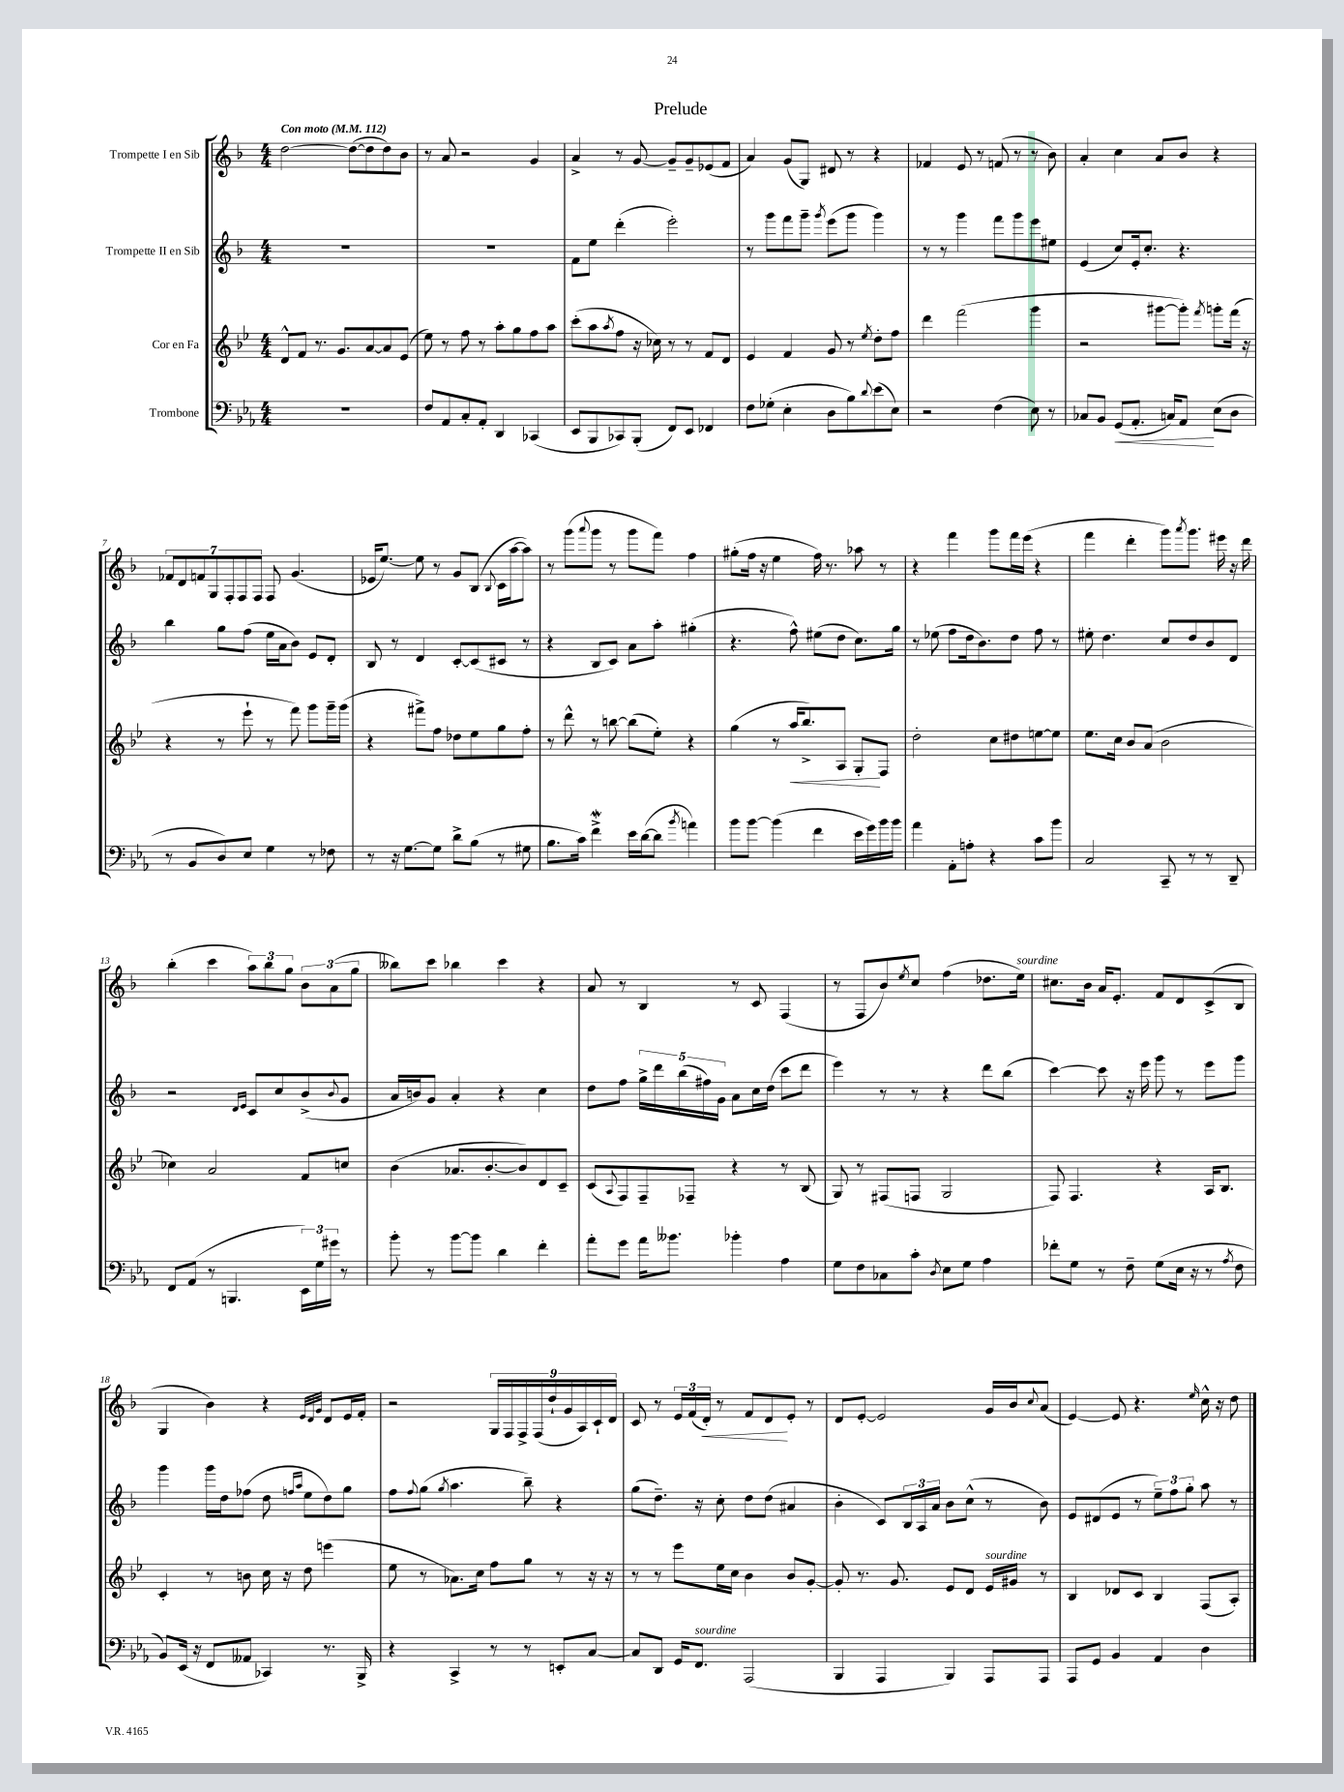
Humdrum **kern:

**kern	**kern	**kern	**kern
*staff4	*staff3	*staff2	*staff1
*clefF4	*clefG2	*clefG2	*clefG2
*k[b-e-a-]	*k[b-e-]	*k[b-]	*k[b-]
*M4/4	*M4/4	*M4/4	*M4/4
*MM112	*MM112	*MM112	*MM112
1r	8d^^	1r	[2dd
.	8f	.	.
.	8.r	.	.
.	8.g	.	.
.	.	.	(8dd_
.	[8a	.	8dd]
.	8a]	.	8dd)
.	(8e-	.	8b-
=	=	=	=
8F	8ee-)	1r	8r
8AA-	8r	.	8a
8C'	8ff	.	2r
8AA-'	8r	.	.
4DD	8aa'	.	.
.	8gg	.	.
(4CC-	8ff	.	4g
.	8aa	.	.
=	=	=	=
8EE-	(8ccc'	8f	4a^
8BBB-	8aa	8ee	.
.	8qaa	.	.
8CC-)	8ff	(4ddd'	8r
(8BBB-'	16r	.	[8g
.	16cc-)	.	.
8FF)	8r	2eee')	8g~]
8EE-	8r	.	8g~
4FF-	8f	.	(8e-
.	8d	.	8f
=	=	=	=
8F	4e-	8r	4a)
(8G-'	.	8ggg	.
4E-'	4f	8fff	(8g
.	.	8ggg~	8G)
.	.	8qggg	.
8D	8g	(8eee	8d#
8B-)	8r	8ggg	8r
8qqd	8qee-	.	.
(8e-	8dd'	4ggg)	4r
8E-)	8ff	.	.
=	=	=	=
2r	4ddd	8r	4f-
.	.	8r	.
.	(2fff	4ggg	8e
.	.	.	8r
(4F	.	8fff	(8f
.	.	8ggg	8r
8E-)	4ggg	8eee	8r
8r	.	8ee#	8b-)
=	=	=	=
8C-	2r	(4e	4a'
8BB-	.	.	.
(8GG	.	8cc)	4cc
8.AA-'	.	16e'	.
.	.	8.cc'	.
.	[8ggg#	.	8a
16C)	.	.	.
8AA-	8ggg#'])	4.r	8b-
.	8qfff	.	.
(8E-	8ggg'	.	4r
8D	(16fff	.	.
.	16r	.	.
=	=	=	=
8r	4r	4bb-	14f-
.	.	.	14d
8BB-	.	.	.
.	.	.	14f
.	.	.	14G
8D)	8r	8gg	.
.	.	.	14F'
.	.	.	14F
8E-	8eee-`	(8ff	.
.	.	.	14F
4G	8r	16ee	8F
.	.	16a	.
.	8fff)	8b-)	(4.g
8r	8ggg	8e	.
8F-	16ggg~	8d'	.
.	(16ggg	.	.
=	=	=	=
8r	4r	8B-	16e-
.	.	.	[8.ee)
16r	.	8r	.
[8.G	.	.	.
.	8fff#^)	4d	8ee]
8G]	8ff	.	8r
8d^	8dd-	[8c'	8g
(8B-	8ee-	(8c]	(8B-
.	.	.	8qqB-
8r	8gg	8c#	16c
.	.	.	[16aa
8G#	8ff'	8r	8aa])
=	=	=	=
8.B-	8r	4r	8r
.	8ddd^^	.	(8ggg
16c)	.	.	.
.	.	.	8qqaaa
4f^	8r	8B-	8ggg
.	[8bb	8c)	8r
16e-	(8bb]	8a	8ggg
([16d	.	.	.
8d]	8ee-')	8aa'	8fff)
8qb-	.	.	.
4a)	4r	(4gg#'	4ff
=	=	=	=
8b-	(4gg	4.r	(8gg#'
[8b-	.	.	16ff
.	.	.	16r
(4b-]	8r	.	4ee
.	16aa	8ff^^)	.
.	8.bb-^)	.	.
4f	.	(8ee#	16ff)
.	.	.	8.r
.	8A	8dd	.
16e-	8G'	8.cc)	8aa-
16g)	.	.	.
16b-	8F	.	8r
16b-	.	16gg	.
=	=	=	=
4a-	2dd'	8r	4r
.	.	(8ee-	.
8AA-'	.	8ff	4fff
8A'	.	16dd	.
.	.	8.b-)	.
4r	8cc	.	8ggg
.	8dd#	8dd	16fff
.	.	.	(16eee
8c	[8ee	8ff	4r
8b-	8ee]	8r	.
=	=	=	=
2C	8.ee-	8ee#'	4fff
.	.	4.dd	.
.	16cc	.	.
.	8b-	.	4ddd'
.	(8a	.	.
8CC~	2b-	8cc	8ggg)
.	.	.	8qaaa
8r	.	8dd	8.ggg
8r	.	8b-	.
.	.	.	16eee#
8DD~	.	8d	16r
.	.	.	16ddd
=	=	=	=
8FF	4cc-)	2r	(4bb-'
(8AA-	.	.	.
8r	2a	.	4ccc
4.BBB	.	.	.
.	.	16qqd	.
.	.	16qqe	.
.	.	8c	12aa)
.	.	.	12bb-
.	.	8cc	.
.	.	.	12gg
24EE-)	8f	(8b-^	12b-
24G	.	.	.
24g#	.	.	(12a
.	.	8qqb-	.
8r	8cc	8g	.
.	.	.	12gg
=	=	=	=
8b-'	(4b-	16a	8bb--)
.	.	16b)	.
8r	.	8g	8ccc
[8b-	8.a-	4a'	4bb-
8b-]	.	.	.
.	[8.b-'	.	.
4d	.	4r	4ccc
.	8b-])	.	.
4f'	8d	4cc	4r
.	8c~	.	.
=	=	=	=
8a-'	(8c	8dd	8a
.	8qqA	.	.
8g	8F)	8ff	8r
16a-	8F~	20gg^	4B-
.	.	20ddd	.
8.b--	.	.	.
.	.	(20bb-	.
.	8F-~	.	.
.	.	20ff#)	.
.	.	20g	.
4b-'	4r	8a	8r
.	.	16cc	8c
.	.	(16dd	.
4A-	8r	8ccc	(4F
.	(8B-	8ddd	.
=	=	=	=
8G	8G)	4eee)	8r
8F	8r	.	8F
8C-	(8F#	8r	8b-)
.	.	.	8qee
8c'	8F	8r	8cc
8qD	.	.	.
8E-	2G	4r	(4ff
8G	.	.	.
4A-	.	8ddd	8.dd-
.	.	(8bb-	.
.	.	.	16ee)
=	=	=	=
8f-'	8F)	[4ccc)	8.cc#
8G	4.F	.	.
.	.	.	16b-
8r	.	8ccc]	16a
.	.	.	8.e'
8F~	.	16r	.
.	.	16eee	.
(8G	4r	8ggg	8f
16E-	.	8r	8d
16r	.	.	.
8r	16A	8eee	(8c^
.	8.B-	.	.
8qA-	.	.	.
8F	.	8ggg	8B-
=	=	=	=
8BB-)	4c'	4ggg	4G
(16EE-	.	.	.
16r	.	.	.
8FF	8r	16ggg	4b-)
.	.	16dd	.
8AA--	8b	(8ff-	.
4CC-)	16cc	8dd	4r
.	16r	.	.
.	.	16qqff	.
.	.	16qqaa	.
.	8dd	8ee	.
.	.	.	32qqe
.	.	.	32qqd
.	.	.	32qqg
8.r	(4eee	8dd)	8d
.	.	8gg	16e
16BBB-^	.	.	16f'
=	=	=	=
4r	8ee-	8ff	2r
.	.	8qqff	.
.	8r	(8gg	.
.	.	8qgg	.
4CC^	8.a-)	4.aa	.
.	16cc	.	.
8r	8ff	.	18G
.	.	.	18F
.	.	.	18F^
8r	8gg	8bb-~)	.
.	.	.	(18F
.	.	.	18dd`
8EE'	8r	4r	.
.	.	.	18g
.	.	.	18A)
[8C	16r	.	.
.	.	.	18c`
.	16r	.	.
.	.	.	18d
=	=	=	=
8C]	8r	(8gg	8c
8DD	8r	8.dd~)	8r
16GG	8eee-	.	24e
.	.	.	(24f
8.FF	.	16r	.
.	.	.	24d')
.	16ee-	8cc'	8r
.	16cc	.	.
(2AAA-	4b-	8dd	8f
.	.	(8dd	8d
.	8b-	4a#	8e'
.	[8g'	.	8r
=	=	=	=
4BBB-	8g']	4b-'	8d
.	8.r	.	[8e'
4AAA-	.	8c)	2e]
.	8.g	.	.
.	.	24B-	.
.	.	24A	.
.	.	24a	.
4BBB-)	8e-	8b-	.
.	8d	(8cc^^	.
8AAA-	16e-	8r	16g
.	16g#	.	16b-
.	.	.	8qqcc
8AAA-	8r	8b-)	(8a
=	=	=	=
8AAA-	4B-	8e	[4e)
8GG	.	(8d#	.
4BB-	8d-	8e	8e]
.	8c	8r	4.r
4AA-	4B-	12ee~)	.
.	.	12ff	.
.	.	12gg'	.
.	.	.	16qqee
4D	(8F	8aa	16cc^^
.	.	.	16r
.	8A')	8r	8dd
==	==	==	==
*-	*-	*-	*-
